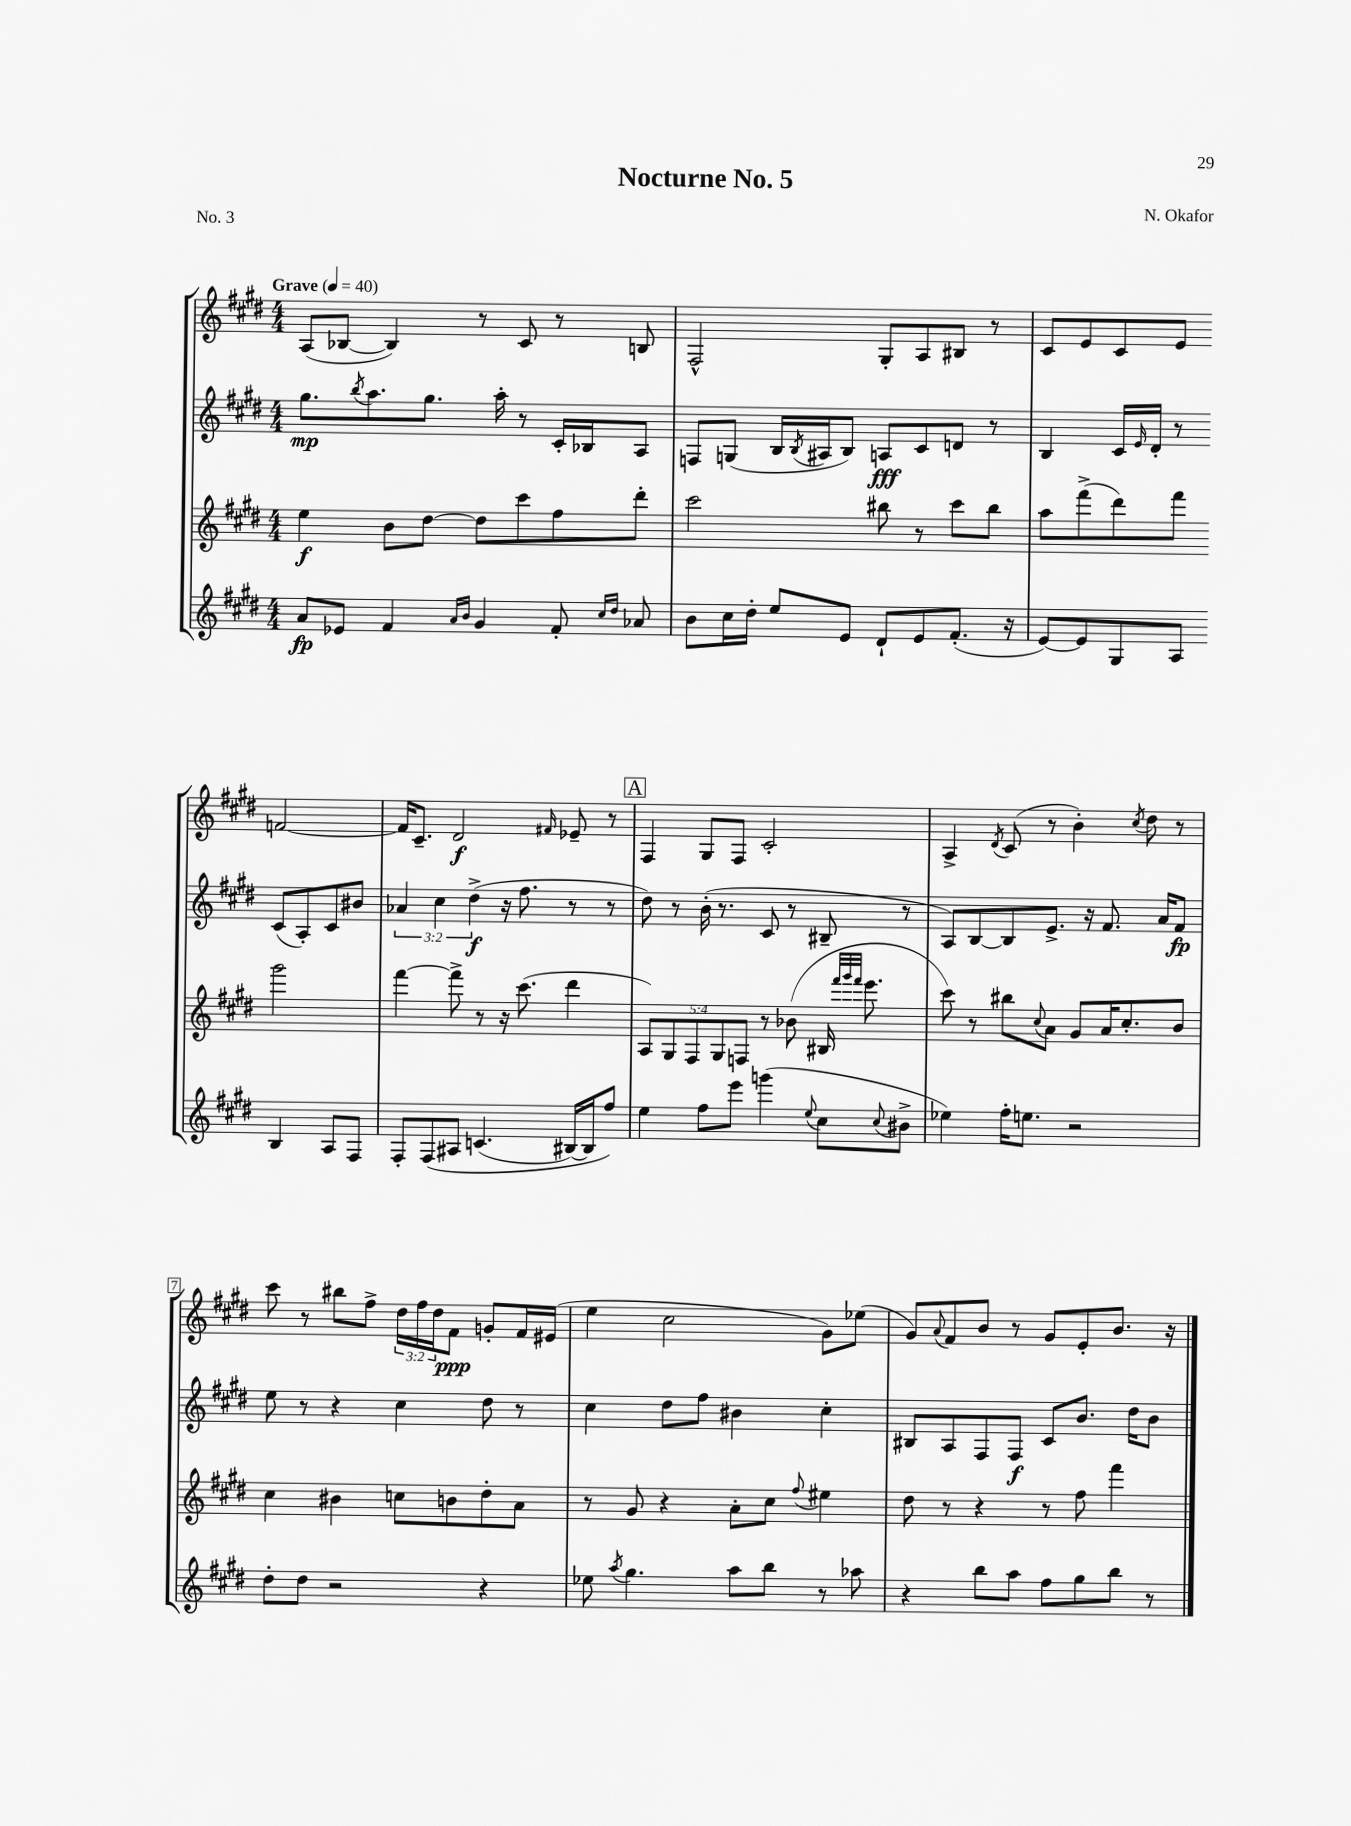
\header { title = "Nocturne No. 5" composer = "N. Okafor" piece = "No. 3" }
<<
\new StaffGroup <<
\new Staff = "s0" {
    \clef treble \key e \major \numericTimeSignature \time 4/4 \override Staff.TupletNumber.text = #tuplet-number::calc-fraction-text \tempo "Grave" 4 = 40
    a8( bes8~ bes4) r8 cis'8 r8 b8 |
    fis2-^ gis8-. a8 bis8 r8 |
    cis'8 e'8 cis'8 e'8 f'2~ |
    f'16 cis'8.-- dis'2\f \grace { fis'16 } ees'8-- r8 |
    \mark \markup { \box "A" } fis4 gis8 fis8 cis'2-. |
    a4-> \acciaccatura { dis'8 } cis'8( r8 b'4-.) \acciaccatura { cis''8 } dis''8 r8 |
    cis'''8 r8 bis''8 fis''8-> \tuplet 3/2 { dis''16 fis''16 dis''16 } fis'8\ppp g'8-. fis'16 eis'16( |
    e''4 cis''2 gis'8) ees''8( |
    gis'8) \appoggiatura { a'8 } fis'8 b'8 r8 gis'8 e'8-. b'8. r16 \bar "|." |
}
\new Staff = "s1" {
    \clef treble \key e \major \numericTimeSignature \time 4/4 \override Staff.TupletNumber.text = #tuplet-number::calc-fraction-text
    gis''8.\mp \acciaccatura { b''8 } a''8. gis''8. a''16-. r8 cis'16-. bes16 a8 |
    f8 g8( b16 \acciaccatura { b8 } ais16 b8) a8\fff cis'8 d'8 r8 |
    b4 cis'16 \grace { e'16 } dis'16-. r8 cis'8( a8-.) cis'8 bis'8 |
    \tuplet 3/2 { aes'4 cis''4 dis''4->\f( } r16 fis''8. r8 r8 |
    \mark \markup { \box "A" } dis''8) r8 b'16-.( r8. cis'8 r8 bis8-- r8 |
    a8) b8~ b8 e'8.-> r16 fis'8. a'16 fis'8\fp |
    e''8 r8 r4 cis''4 dis''8 r8 |
    cis''4 dis''8 fis''8 bis'4 cis''4-. |
    bis8 a8 fis8 fis8\f cis'8 b'8. dis''16 b'8 \bar "|." |
}
\new Staff = "s2" {
    \clef treble \key e \major \numericTimeSignature \time 4/4 \override Staff.TupletNumber.text = #tuplet-number::calc-fraction-text
    e''4\f b'8 dis''8~ dis''8 cis'''8 fis''8 dis'''8-. |
    cis'''2 bis''8 r8 cis'''8 bis''8 |
    a''8 fis'''8->( dis'''8) fis'''8 gis'''2 |
    fis'''4~ fis'''8-> r8 r16 cis'''8.( dis'''4 |
    \mark \markup { \box "A" } \tuplet 5/4 { a8) gis8 fis8 gis8 f8 } r8 bes'8( bis16 \grace { fis'''32 gis'''32 fis'''32 } e'''8. |
    cis'''8) r8 bis''8 \appoggiatura { cis''8 } a'8 gis'8 a'16 cis''8.-. b'8 |
    cis''4 bis'4 c''8 b'8 dis''8-. a'8 |
    r8 gis'8 r4 a'8-. cis''8 \appoggiatura { fis''8 } eis''4 |
    dis''8 r8 r4 r8 fis''8 fis'''4 \bar "|." |
}
\new Staff = "s3" {
    \clef treble \key e \major \numericTimeSignature \time 4/4
    a'8\fp ees'8 fis'4 \grace { a'16 b'16 } gis'4 fis'8-. \grace { cis''16 dis''16 } aes'8 |
    b'8 cis''16 dis''16-. e''8 e'8 dis'8-! e'8 fis'8.-.( r16 |
    e'8~) e'8 gis8 a8 b4 a8 fis8 |
    fis8-. fis8\( ais8 c'4.( bis16~) bis16 fis''8\) |
    \mark \markup { \box "A" } e''4 fis''8 e'''8 g'''4( \appoggiatura { e''8 } cis''8 \appoggiatura { cis''8 } bis'8-> |
    ees''4) fis''16-. e''8. r2 |
    dis''8-. dis''8 r2 r4 |
    ees''8 \acciaccatura { a''8 } gis''4. a''8 b''8 r8 aes''8 |
    r4 b''8 a''8 fis''8 gis''8 b''8 r8 \bar "|." |
}
>>
>>
\layout { \context { \Score \override BarNumber.stencil = #(make-stencil-boxer 0.1 0.3 ly:text-interface::print) } }
